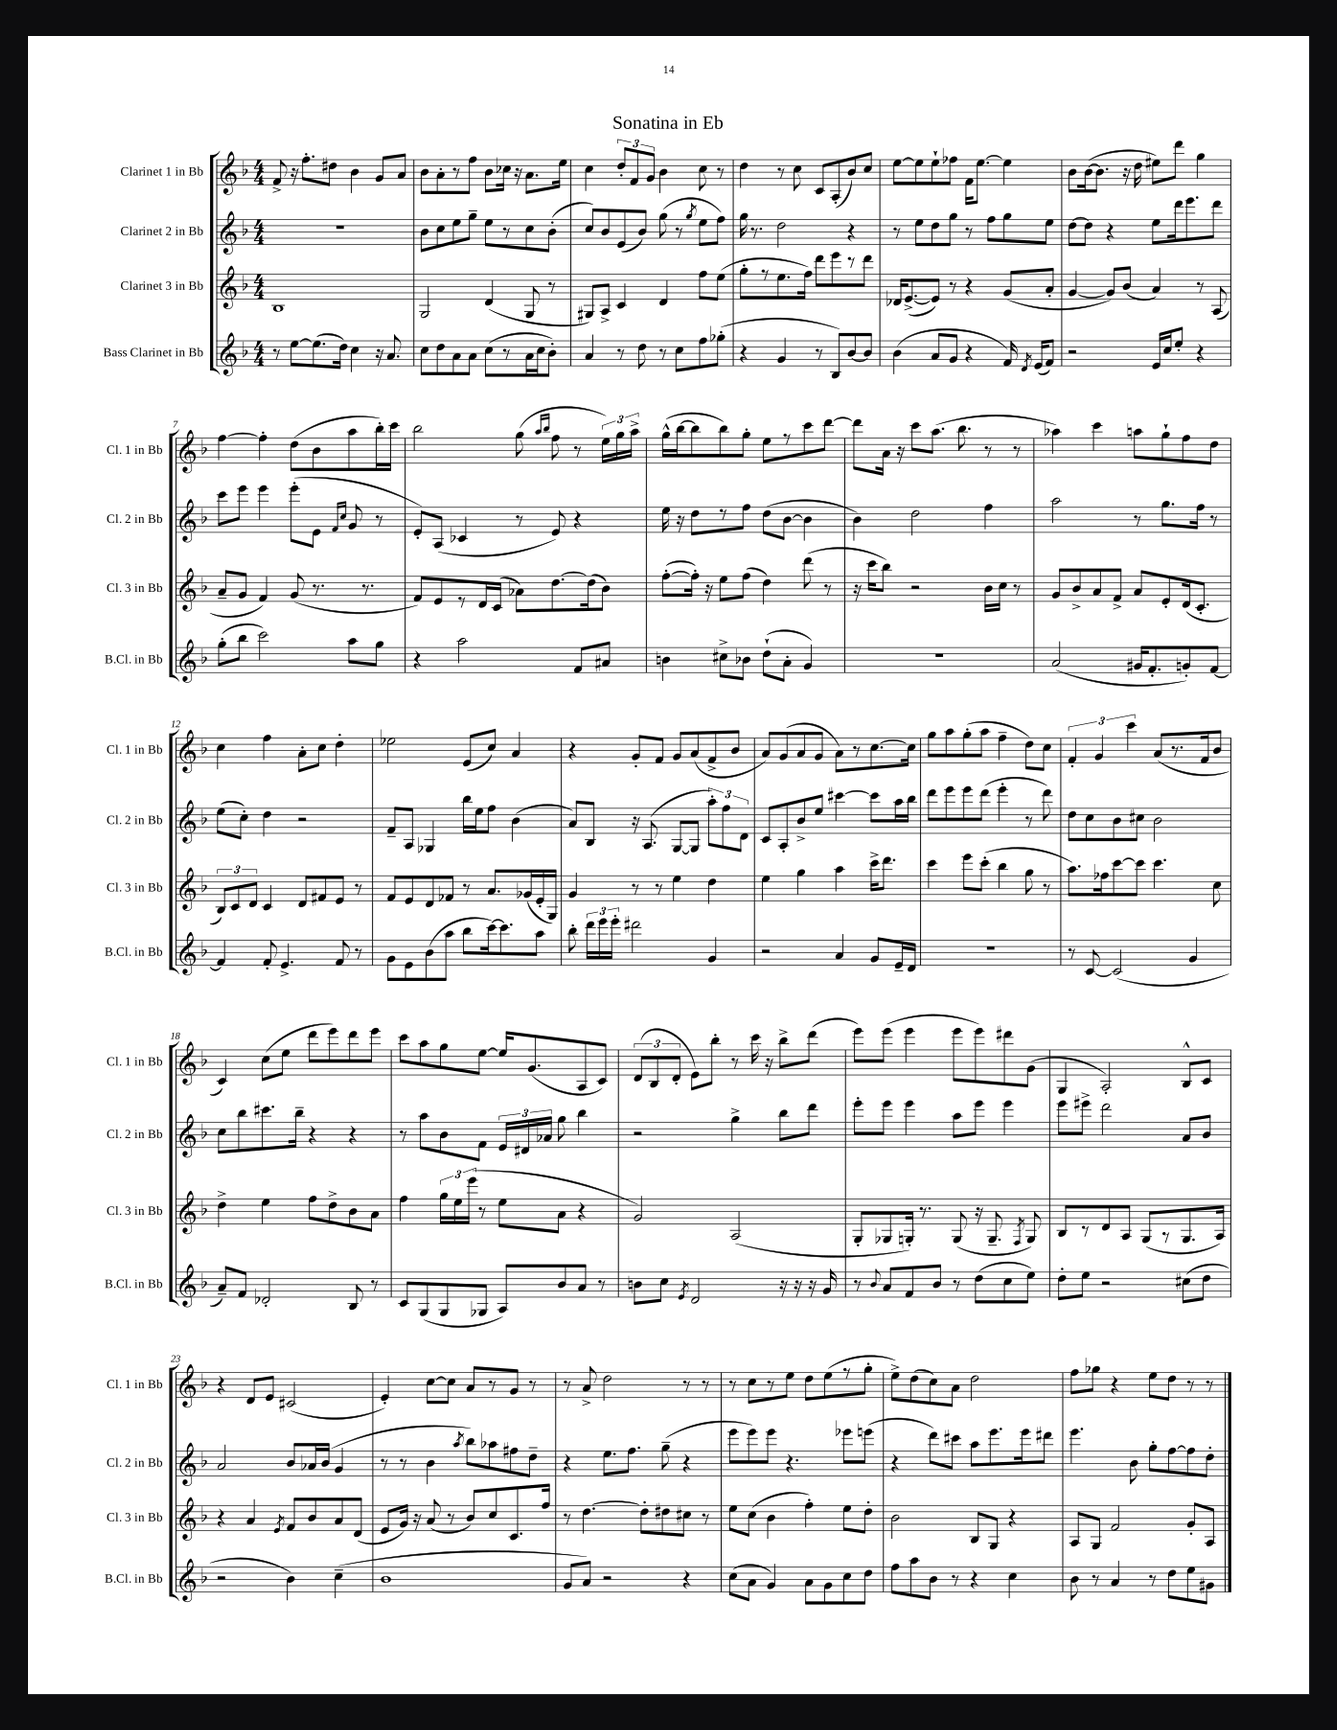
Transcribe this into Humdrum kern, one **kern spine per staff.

**kern	**kern	**kern	**kern
*part4	*part3	*part2	*part1
*staff4	*staff3	*staff2	*staff1
*I"Bass Clarinet in Bb	*I"Clarinet 3 in Bb	*I"Clarinet 2 in Bb	*I"Clarinet 1 in Bb
*I'B.Cl. in Bb	*I'Cl. 3 in Bb	*I'Cl. 2 in Bb	*I'Cl. 1 in Bb
*clefG2	*clefG2	*clefG2	*clefG2
*k[b-]	*k[b-]	*k[b-]	*k[b-]
*M4/4	*M4/4	*M4/4	*M4/4
=1	=1	=1	=1
8r	1B-	1r	8f^/
[8ee\L	.	.	16r
.	.	.	8.ff'\L
(8.ee\]	.	.	.
.	.	.	8dd#X\J
16dd\Jk)	.	.	.
4cc\	.	.	4b-\
16r	.	.	8g/L
8.a/	.	.	.
.	.	.	8a/J
=2	=2	=2	=2
8cc\L	2G/	8b-\L	8b-\L
8dd\	.	8cc\	8a'\
8a\	.	8ee\	8r
8a\J	.	8gg~\J	8ff\J
(8cc\L	(4d/	8ee\L	8b-\L
8r	.	8r	16cc-X\Jk
.	.	.	16r
16a\L	8G/	8cc\	8.a\L
16cc\J	.	.	.
8b-'\J)	8r	(8b-'\J	.
.	.	.	16ee\Jk
=3	=3	=3	=3
4a/	8G#X/L)	8cc/L)	4cc\
.	8A^/J	8b-/	.
8r	4c/	(8e/	12dd'/L
.	.	.	12f/
8dd\	.	8b-/J)	.
.	.	.	12g/J
8r	4d/	(8gg\	4b-\
8cc\L	.	8r	.
.	.	8qgg/	.
8ff\	8ff\L	8ee\L	8cc\
(8gg-X'\J	(8ee\J	8ff\J)	8r
=4	=4	=4	=4
4r	8gg'\L	16gg\	4dd\
.	.	8.r	.
.	8r	.	.
4g/	8.ee\	2dd\	8r
.	.	.	8cc\
.	16ff\Jk)	.	.
8r	8ddd\L	.	8c/L
8B-/L)	8eee\	.	(8A'/
[8b-/	8r	4r	8b-/)
8b-/J]	8ddd\J	.	8cc/J
=5	=5	=5	=5
(4b-\	16d-X/KL	8r	[8ee\L
.	([8.e^/	.	.
.	.	8ee\L	8ee\]
8a/L	8e/J])	8dd\	8ee`\
8g/J	8r	8gg\J	8ff-X\J
4r	4r	8r	16f\KL
.	.	.	[8.ee\J
.	.	8ff\L	.
16f/)	(8g/L	8gg\	4ee\]
8qd/	.	.	.
(16e/KL	.	.	.
8f/J)	8a'/J	8ee\J	.
=6	=6	=6	=6
2r	[4g/	[8dd\L	8b-\L
.	.	8dd\J]	([16b-\k
.	.	.	8.b-\J]
.	8g/L])	4r	.
.	(8b-/J	.	16r
.	.	.	16dd\
16e/LL	4a/)	8ee\L	8ee#X\L)
16cc/J	.	.	.
8ee'/J	.	16ddd\k	8ddd\J
.	.	8.eee\	.
4r	8r	.	4gg\
.	(8A/	8ddd\J	.
!!LO:LB:g=z
=7	=7	=7	=7
(8gg'\L	8a~/L	8ccc\L	[4ff\
8bb-\J	8g/J	8eee\J	.
2ccc\)	4f/)	4eee\	4ff'\]
.	(8g/	(8eee'\L	(8dd\L
.	8.r	8e\J	8b-\
.	.	16qqf/LL	.
.	.	16qqcc/JJ	.
8aa\L	.	8g/	8aa\
.	8.r	.	.
8gg\J	.	8r	16bb-'\L)
.	.	.	16ccc\JJ
=8	=8	=8	=8
4r	8f/L)	8e'/L)	2bb-\
.	8e/	(8A/J	.
2aa\	8r	4c-X/	.
.	16d/L	.	.
.	(16c/JJ	.	.
.	8a-X\L)	8r	(8gg\
.	.	.	16qqaa/LL
.	.	.	16qqbb-/JJ
.	[8.dd\	8e/)	8ff\
8f/L	.	4r	8r
.	(16dd\k]	.	.
8a#X/J	8b-\J)	.	24ee\LL)
.	.	.	24gg\
.	.	.	24aa^\JJ
=9	=9	=9	=9
4bn\	([8ff'\L	16ee\	(16gg^^\LL
.	.	16r	[16bb-\J
.	16ff'\Jk])	8dd\L	8bb-\]
.	16r	.	.
8cc#X^\L	8ee\L	8r	8bb-\)
8b-X\J	(8ff\J	8ff\J	8gg'\J
(8dd`\L	4dd\)	(8dd\L	8ee\L
8a'\J	.	[8b-\J	8r
4g/)	(8ddd\	4b-\]	8ccc\
.	8r	.	[8ddd\J
=10	=10	=10	=10
1r	16r	4b-\)	8ddd\L]
.	16ccc\KL	.	.
.	8bb-\J)	.	16a\Jk
.	.	.	16r
.	2r	2dd\	8ccc\L
.	.	.	(8.aa\J
.	.	.	8.bb-\
.	16b-\LL	4ff\	8r
.	16cc\JJ	.	.
.	8r	.	8r
=11	=11	=11	=11
(2a/	8g/L	2aa\	4aa-X\)
.	8b-^/	.	.
.	8a/	.	4ccc\
.	8f^/J	.	.
16g#X/KL	8a/L	8r	8aan\L
8.f'/	.	.	.
.	8e'/	8.gg\L	8gg`\
8gn'/)	(16d/k	.	8ff\
.	8.c'/J	16ff\Jk	.
[8f/J	.	8r	8dd\J
!!LO:LB:g=z
=12	=12	=12	=12
4f/]	12B-/L)	(8ee\L	4cc\
.	12c/	.	.
.	.	8cc'\J)	.
.	12d/J	.	.
8f'/	4c/	4dd\	4ff\
4.e^/	.	.	.
.	8d/L	2r	8a'\L
.	8f#X/	.	8cc\J
8f/	8e/J	.	4dd'\
8r	8r	.	.
=13	=13	=13	=13
8g\L	8f/L	8f~/L	2ee-X\
8e\	8e/	8A/J	.
(8b-\	8d/	4G-X/	.
8aa\J	8f-X/J	.	.
8bb-\L	8r	16bb-\LL	(8e/L
.	.	16ee\J	.
[16ccc\k)	8.a/L	8ff\J	8cc/J)
8.ccc\]	.	.	.
.	.	(4b-\	4a/
.	(16g-X/L	.	.
8aa\J	16e'/	.	.
.	16G/JJ)	.	.
=14	=14	=14	=14
8bb-'\	4g/	8a/L)	4r
24ddd\LL	.	8B-/J	.
24eee\	.	.	.
24eee'\JJ	.	.	.
2ddd#X\	8r	16r	8g'/L
.	.	(8.A/	.
.	8r	.	8f/J
.	4ee\	[8G/L	8g/L
.	.	8G/J]	(8a/
4g/	4dd\	12aa'\L)	8f^/
.	.	12ff\	.
.	.	.	8b-/J
.	.	12d\J	.
=15	=15	=15	=15
2r	4ee\	8c/L	8a/L)
.	.	8A'/	(8g/
.	4gg\	8b-^/	8a/
.	.	8ee/J	8g/J
4a/	4aa\	[4ccc#X\	8a\L)
.	.	.	8r
8g/L	16ccc^\KL	8ccc#\L]	[8.cc\
.	8.ddd\J	.	.
16e~/L	.	16aa\L	.
16d/JJ	.	16bb-\JJ	16cc\Jk]
=16	=16	=16	=16
1r	4ccc\	8ddd\L	8gg\L
.	.	8eee\	8aa\
.	8eee\L	8eee\	(8gg'\
.	(8ccc'\J	(8ddd\J	8aa\J
.	4bb-\	4eee'\	4ff~\
.	8gg\	8r	8dd\L)
.	8r	8ddd\)	8cc\J
=17	=17	=17	=17
8r	8.aa\L)	8dd\L	6f'/
[8c/	.	8cc\	.
.	.	.	6g/
.	16ff-X\k	.	.
(2c/]	[8ccc\	8b-\	.
.	.	.	6ccc\
.	8ccc\J]	8cc#X\J	.
.	4.ccc\	2b-\	(8a/L
.	.	.	8.r
4g/	.	.	.
.	.	.	16f/k
.	8cc\	.	8b-/J
!!LO:LB:g=z
=18	=18	=18	=18
8a~/L)	4dd^\	8cc\L	4c/)
8f/J	.	8bb-\	.
2d-X'/	4ee\	8.ccc#X\	(8cc\L
.	.	.	8ee\J
.	.	16bb-~\Jk	.
.	8ff\L	4r	8ddd\L
.	8dd^\	.	8eee\)
8B-/	8b-\	4r	8ddd\
8r	8a\J	.	8eee\J
=19	=19	=19	=19
8c/L	4ff\	8r	8ccc\L
(8G/	.	8aa\L	8aa\
8G/	24gg\LL	8b-\	8gg\
.	24ee\	.	.
.	(24eee\JJ	.	.
8G-X/J	8r	8f\J	[8ee\J
8A/L)	8ee\L	24e/LL	16ee/KL]
.	.	24d#X/	.
.	.	.	(8.g/
.	.	24a-X/JJ	.
8b-/	8a\J	8gg\	.
8a/J	4r	4bb-\	8A/
8r	.	.	8c/J)
=20	=20	=20	=20
8bn\L	2g/)	2r	(12d/L
.	.	.	12B-/
8cc\J	.	.	.
.	.	.	12d'/J
8qe/	.	.	.
2d/	.	.	8e\L)
.	.	.	8bb-'\J
.	(2A/	4gg^\	8r
.	.	.	16ccc\
.	.	.	16r
16r	.	8bb-\L	8bb-^\L
16r	.	.	.
16r	.	8ddd\J	(8ddd\J
16g/	.	.	.
=21	=21	=21	=21
8r	8G'/L	8eee'\L	8eee\L)
8qqb-/	.	.	.
8a/L	8G-X/	8eee\J	(8eee\J
8f/	16Gn'/Jk)	4eee\	4eee\
.	8.r	.	.
8b-/J	.	.	.
8r	(8G/	8aa\L	8eee\L
(8dd\L	16r	8eee\J	8eee\)
.	8.G~/	.	.
8cc\	.	4eee\	8ddd#X\
.	8qF/	.	.
8ee\J)	8G/)	.	(8g\J
=22	=22	=22	=22
8dd'\L	8B-/L	8eee\L	4G/
8ee\J	8r	8eee#X^\J	.
2r	8d/	2ddd\	2A'/)
.	8A/J	.	.
.	(8G/L	.	.
.	8r	.	.
(8cc#X\L	8.G/	8a/L	8B-^^/L
8dd\J	.	8b-/J	8c/J
.	16A/Jk)	.	.
!!LO:LB:g=z
=23	=23	=23	=23
2r	4r	2a/	4r
.	4a/	.	8d/L
.	.	.	8e/J
.	8qe/	.	.
4b-\)	8f/L	8b-/L	(2c#X/
.	8b-/	16a-X/L	.
.	.	(16b-/JJ	.
(4cc~\	8a/	4g/	.
.	(8d/J	.	.
=24	=24	=24	=24
1b-	8e/L	8r	4e'/)
.	16g/Jk)	8r	.
.	16r	.	.
.	(8a/	4b-\	[8cc\L
.	8r	.	8cc\J]
.	.	8qaa/	.
.	8b-/L)	8bb-\L)	8a/L
.	8cc/	8aa-X\	8r
.	8.c/	8ff#X\	8g/J
.	.	8dd~\J	8r
.	16ff/Jk	.	.
=25	=25	=25	=25
8g/L	8r	4r	8r
8a/J)	[4.dd\	.	8a^/
2r	.	8.ee\L	2dd\
.	.	8.ff\J	.
.	8dd'\L]	.	.
.	8dd#X\	(8gg~\	.
4r	8cc#X\J	4r	8r
.	8r	.	8r
=26	=26	=26	=26
(8cc\L	8ee\L	8eee\L	8r
8a\J	(8cc\J	8eee\)	8cc\L
4g/)	4b-\	8eee\J	8r
.	.	4.r	8ee\J
8a\L	4ff'\)	.	8dd\L
8g\	.	.	(8ee\
8cc\	8ee\L	8eee-X\L	8r
8dd\J	8dd'\J	(8eeen\J	8gg'\J
=27	=27	=27	=27
8ff\L	2b-\	4r	8ee^\L)
8aa\	.	.	(8dd\
8b-\J	.	8ddd\L)	8cc\)
8r	.	8ccc#X\J	8a\J
4r	8B-/L	8aa\L	2dd\
.	8G/J	8.eee\	.
4cc\	4r	.	.
.	.	16eee\k	.
.	.	8ddd#X\J	.
=28	=28	=28	=28
8b-\	8A/L	4.eee\	8ff\L
8r	8G/J	.	8gg-X\J
4a/	2f/	.	4r
.	.	8b-\	.
8r	.	8gg'\L	8ee\L
8dd\L	.	[8ff\	8dd\J
8ee\	8g'/L	8ff\]	8r
8g#X\J	8A/J	8dd'\J	8r
==	==	==	==
*-	*-	*-	*-
